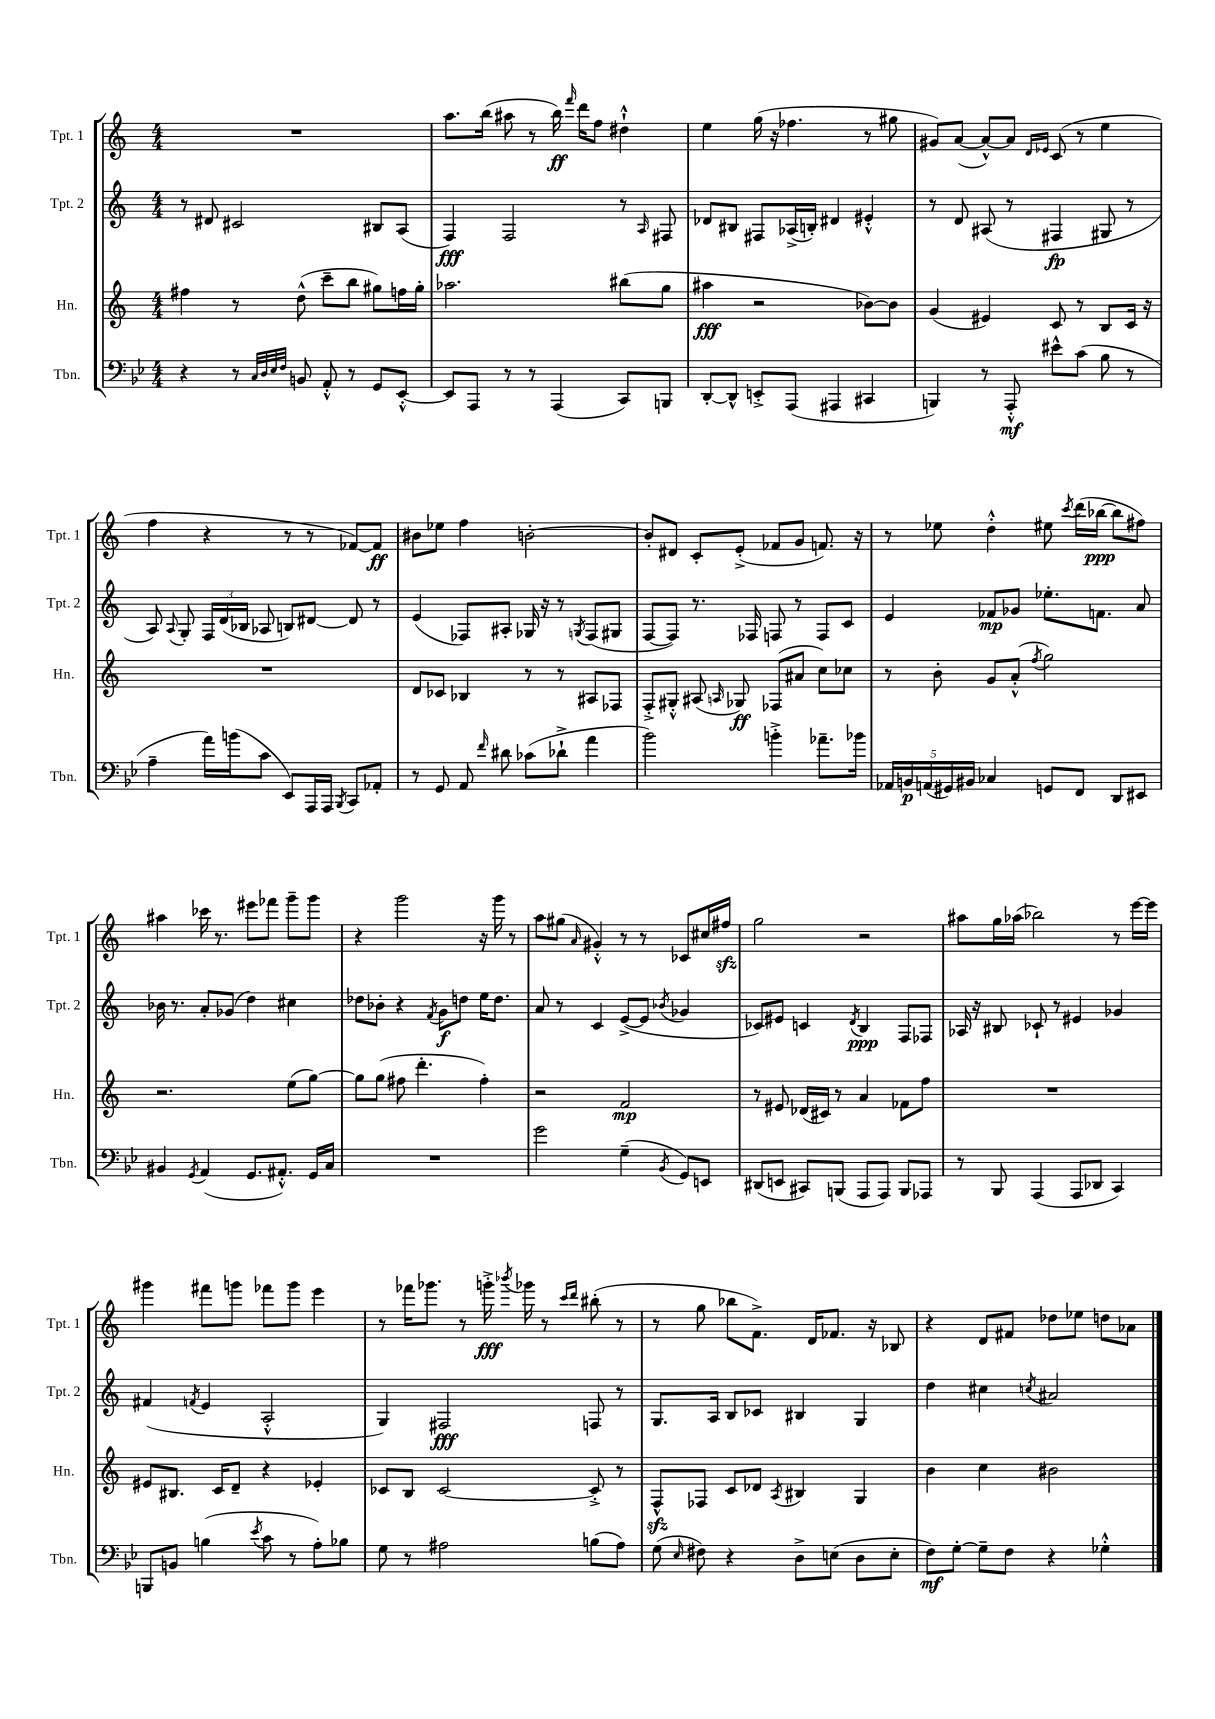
<<
\new StaffGroup <<
\new Staff = "s0" \with { instrumentName = "Tpt. 1" shortInstrumentName = "Tpt. 1" } {
    \clef treble \key c \major \numericTimeSignature \time 4/4
    \autoBeamOff R1 |
    a''8.[ b''16]( ais''8 r8 b''16\ff) \grace { f'''16 } d'''16[ f''8] dis''4-!-^ |
    e''4 g''16( r16 fes''4. r8 gis''8 |
    gis'8[) a'8]~( a'8[~-^) a'8] \grace { d'16[ ees'16] } c'8( r8 e''4 |
    f''4 r4 r8 r8 fes'8[~) fes'8]\ff |
    bis'8[ ees''8] f''4 b'2~-. |
    b'8[-. dis'8] c'8[-. e'8]-.->( fes'8[ g'8] f'8.) r16 |
    r8 ees''8 d''4-.-^ eis''8 \acciaccatura { c'''8 } d'''16[( bes''16]~\ppp bes''8[ fis''8]) |
    ais''4 ces'''16 r8. eis'''8[ fes'''8] g'''8[-- g'''8] |
    r4 g'''2 r16 g'''16 r8 |
    a''8[ gis''8]( \grace { a'16 } gis'4-.-^) r8 r8 ces'8[ cis''16 fis''16]\sfz |
    g''2 r2 |
    ais''8[ g''16 aes''16]( bes''2) r8 e'''16[~ e'''16] |
    gis'''4 fis'''8[ g'''8] fes'''8[ g'''8] e'''4 |
    r8 fes'''16[ ges'''8.] r8 g'''16-.->\fff \acciaccatura { bes'''8 } ges'''16 r8 \grace { c'''16[ d'''16] } bis''8-.( r8 |
    r8 g''8 bes''8[ f'8.]->) d'16[ fes'8.] r16 bes8 |
    r4 d'8[ fis'8] des''8[ ees''8] d''8[ aes'8] \bar "|." |
}
\new Staff = "s1" \with { instrumentName = "Tpt. 2" shortInstrumentName = "Tpt. 2" } {
    \clef treble \key c \major \numericTimeSignature \time 4/4
    \autoBeamOff r8 dis'8 cis'2 bis8[ a8]( |
    f4\fff) f2 r8 \grace { a16 } fis8 |
    des'8[ bis8] fis8[ aes16->( b16]-.) dis'4 eis'4-.-^ |
    r8 d'8 ais8( r8 fis4\fp gis8 r8 |
    a8) \appoggiatura { a8 } g8-. \tuplet 3/2 { f16[ d'16( bes16] } aes8 b8[) dis'8]~ dis'8 r8 |
    e'4( fes8[) ais8]-. ges16 r16 r8 \acciaccatura { g8 } fes8[( gis8] |
    f8[~ f8]) r8. fes16 f8 r8 f8[ c'8] |
    e'4 fes'8[\mp ges'8] ees''8.[-. f'8.] a'8 |
    bes'16 r8. a'8[-. ges'8]( d''4) cis''4 |
    des''8[ bes'8]-. r4 \acciaccatura { f'8 } g'8[\f d''8] e''16[ d''8.] |
    a'8 r8 c'4 e'8[~->( e'8] \acciaccatura { bes'8 } ges'4 |
    ces'8[) eis'8] c'4 \acciaccatura { d'8 } b4\ppp f8[ fes8] |
    aes16 r16 bis8 ces'8-! r8 eis'4 ges'4 |
    fis'4( \acciaccatura { f'8 } e'4 a2-.-^ |
    g4) fis2\fff f8 r8 |
    g8.[ a16] b8[ ces'8] bis4 g4 |
    d''4 cis''4 \acciaccatura { c''8 } ais'2 \bar "|." |
}
\new Staff = "s2" \with { instrumentName = "Hn." shortInstrumentName = "Hn." } {
    \clef treble \key c \major \numericTimeSignature \time 4/4
    \autoBeamOff fis''4 r8 d''8-^( c'''8[-- b''8] gis''8[) f''16 gis''16]-. |
    aes''2. bis''8[( g''8] |
    ais''4\fff r2 bes'8[~) bes'8] |
    g'4( eis'4) c'8 r8 b8[ c'16] r16 |
    R1 |
    d'8[ ces'8] bes4 r8 r8 ais8[ fes8] |
    f8[-.-> gis8]-.-^ ais8( \grace { a16 } ges8\ff) fes8[( ais'8] c''8[) ces''8] |
    r8 b'8-. g'8[ a'8]-.-^( \acciaccatura { f''8 } g''2) |
    r2. e''8[( g''8]~) |
    g''8[ g''8]( fis''8 d'''4.-. fis''4-.) |
    r2 f'2\mp |
    r8 eis'8 des'16[( cis'16]) r8 a'4 fes'8[ f''8] |
    R1 |
    eis'8[ bis8.] c'16[ d'8]-- r4 ees'4-. |
    ces'8[ b8] ces'2~ ces'8-.-> r8 |
    f8[-^\sfz fes8] c'8[ des'8] \acciaccatura { a8 } bis4 g4 |
    b'4 c''4 bis'2 \bar "|." |
}
\new Staff = "s3" \with { instrumentName = "Tbn." shortInstrumentName = "Tbn." } {
    \clef bass \key bes \major \numericTimeSignature \time 4/4
    \autoBeamOff r4 r8 \grace { c32[ d32 ees32 f32] } b,8 a,8-.-^ r8 g,8[ ees,8]~-.-^ |
    ees,8[ a,,8] r8 r8 a,,4( c,8[) b,,8] |
    d,8[~-. d,8]-^ e,8[-.-> a,,8]( ais,,4 cis,4 |
    b,,4) r8 a,,8-.-^\mf eis'8[-^ c'8]( bes8 r8 |
    a4-- a'16[) b'16( c'8] ees,8[) a,,16 a,,16] \acciaccatura { bes,,8 } c,8[ aes,8]-. |
    r8 g,8 a,8 \grace { f'16 } dis'8 ces'8[( des'8]-!-> a'4 |
    bes'2) b'4-.-> aes'8.[-- bes'16] |
    \tuplet 5/4 { aes,16[ b,16\p a,16( gis,16) bis,16] } ces4 g,8[ f,8] d,8[ eis,8] |
    bis,4 \acciaccatura { g,8 } a,4( g,8.[ ais,8.]-.-^) g,16[ c16] |
    R1 |
    g'2 g4--( \acciaccatura { bes,8 } g,8[) e,8] |
    dis,8[( e,8] cis,8[) b,,8]( a,,8[ a,,8]) b,,8[ aes,,8] |
    r8 bes,,8 a,,4( a,,8[ des,8] c,4) |
    b,,8[ b,8] b4( \acciaccatura { ees'8 } c'8 r8 a8[-.) bes8] |
    g8 r8 ais2 b8[( ais8]) |
    g8( \grace { ees16 } fis8) r4 d8[-> e8]( d8[ e8]-. |
    f8[\mf) g8]~-. g8[-- f8] r4 ges4-.-^ \bar "|." |
}
>>
>>
\layout { \context { \Score \remove "Bar_number_engraver" } }
